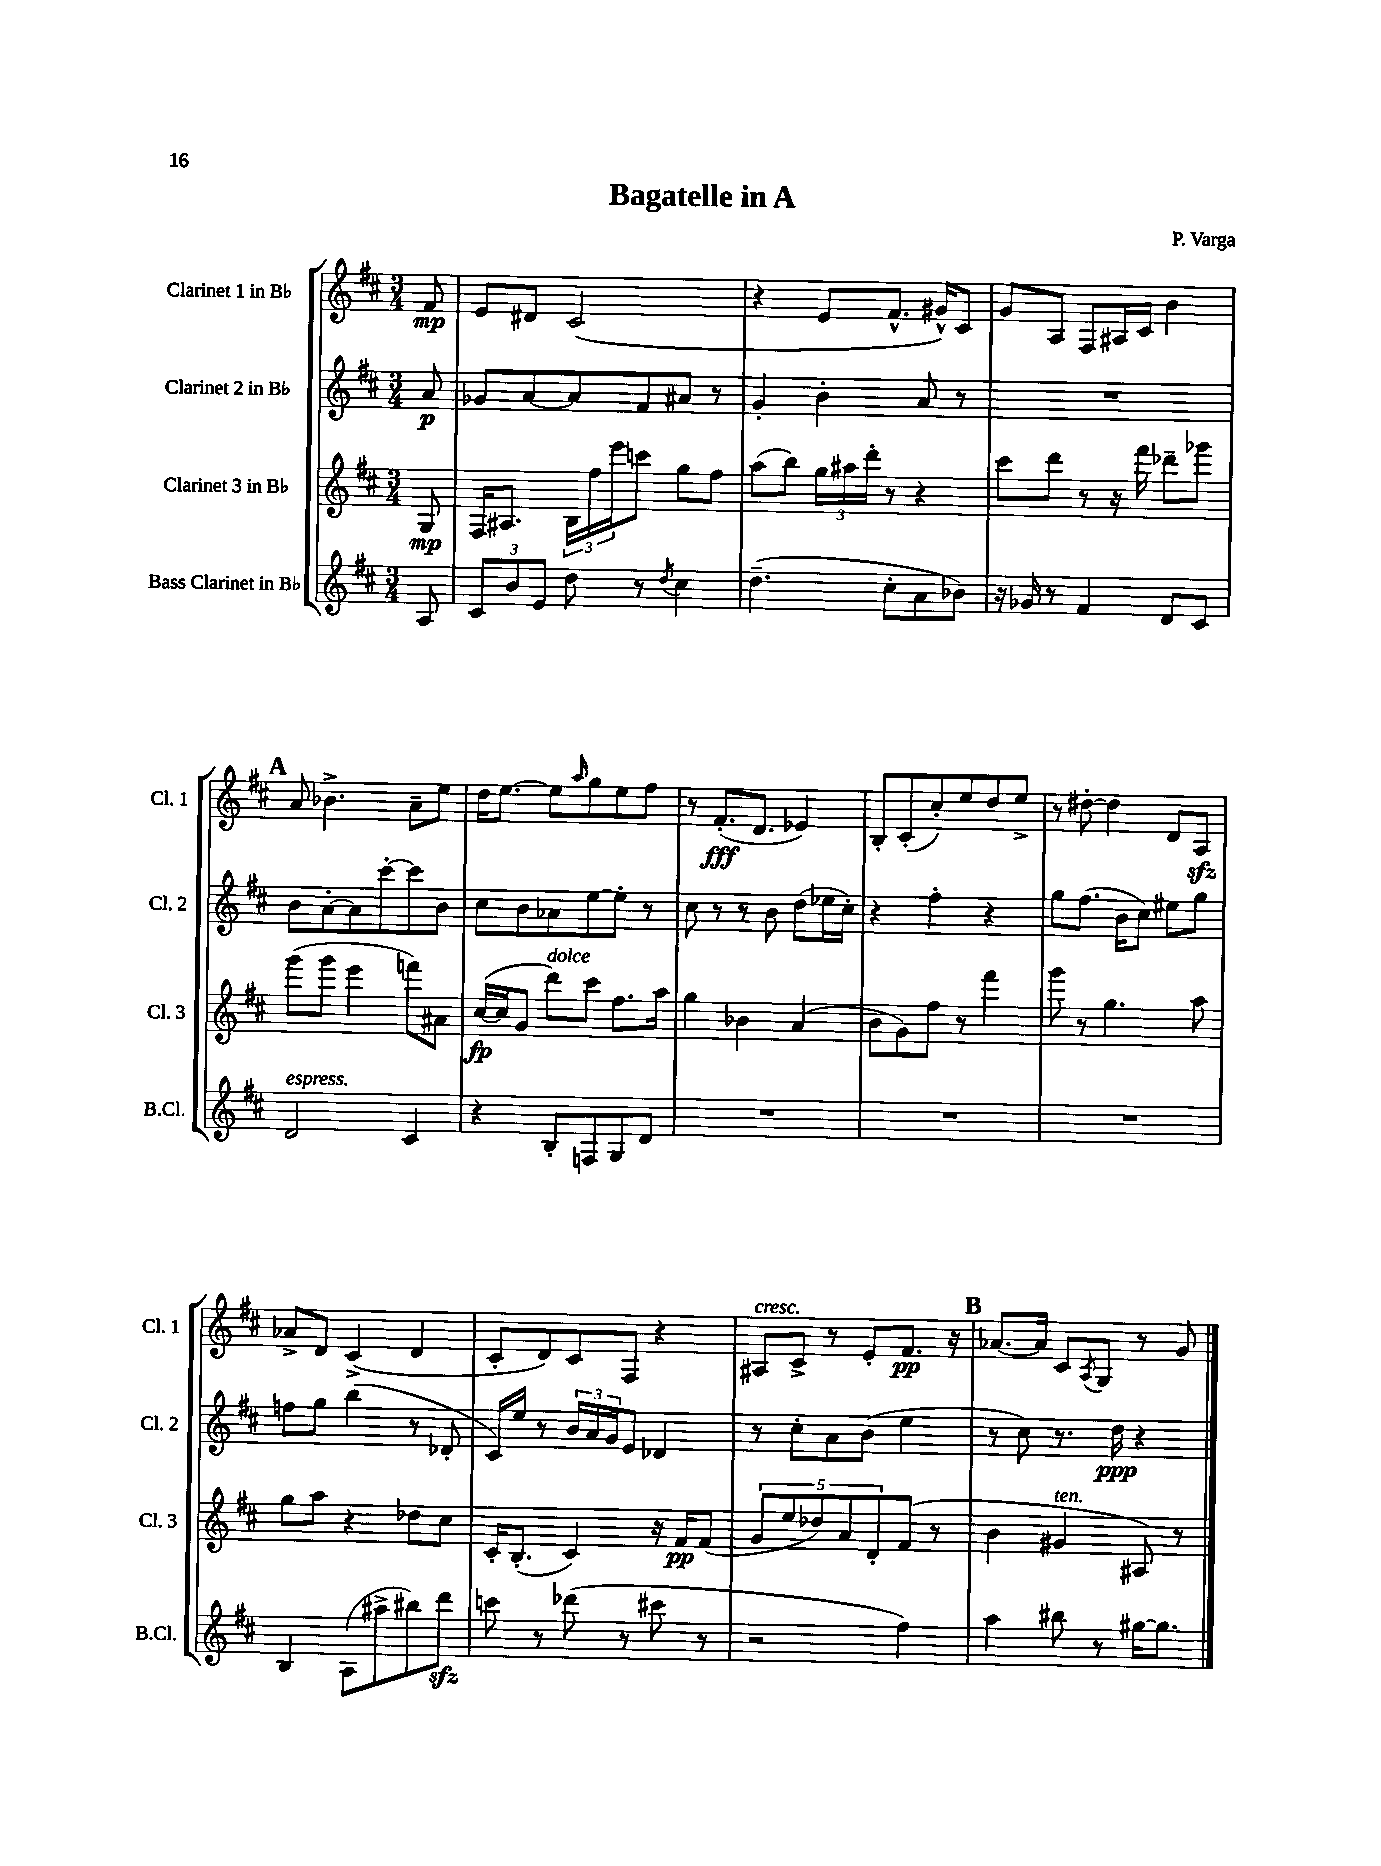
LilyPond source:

\header { title = "Bagatelle in A" composer = "P. Varga" }
<<
\new StaffGroup <<
\new Staff = "s0" \with { instrumentName = "Clarinet 1 in Bb" shortInstrumentName = "Cl. 1" } {
    \clef treble \key d \major \numericTimeSignature \time 3/4 \partial 8
    fis'8\mp |
    e'8 dis'8 cis'2( |
    r4 e'8 fis'8.-^ gis'16-^) cis'8 |
    g'8 a8 fis8 ais16 cis'16 b'4 |
    \mark \markup { \bold "A" } a'8 bes'4.-> a'8-- e''8 |
    d''16 e''8.~ e''8 \grace { a''16 } g''8 e''8 fis''8 |
    r8 fis'8.-.\fff( d'8. ees'4) |
    b8-. cis'8-.( cis''8-.) e''8 d''8 e''8-> |
    r8 dis''8~-. dis''4 d'8 a8\sfz |
    aes'8-> d'8 cis'4->( d'4 |
    cis'8-. d'8) cis'8 fis8 r4 |
    ais8^\markup { \italic "cresc." } cis'8-> r8 e'8-. fis'8.\pp r16 |
    \mark \markup { \bold "B" } aes'8.~ aes'16 cis'8 \acciaccatura { a8 } g8 r8 g'8 \bar "|." |
}
\new Staff = "s1" \with { instrumentName = "Clarinet 2 in Bb" shortInstrumentName = "Cl. 2" } {
    \clef treble \key d \major \numericTimeSignature \time 3/4 \partial 8
    a'8\p |
    ges'8 a'8~ a'8 fis'8 ais'8 r8 |
    g'4-. b'4-. a'8 r8 |
    R2. |
    \mark \markup { \bold "A" } b'8 a'8~-. a'8 cis'''8~-. cis'''8 b'8 |
    cis''8 b'8 aes'8 e''8~ e''8-. r8 |
    cis''8 r8 r8 b'8 d''8( ees''16 cis''16-.) |
    r4 fis''4-. r4 |
    g''8 fis''8.( b'16 cis''8) eis''8 g''8 |
    f''8 g''8 b''4( r8 des'8-. |
    cis'16) e''16 r8 \tuplet 3/2 { b'16 a'16 g'16 } e'8 des'4 |
    r8 cis''8-. a'8 b'8( e''4 |
    \mark \markup { \bold "B" } r8 cis''8) r8. d''16\ppp r4 \bar "|." |
}
\new Staff = "s2" \with { instrumentName = "Clarinet 3 in Bb" shortInstrumentName = "Cl. 3" } {
    \clef treble \key d \major \numericTimeSignature \time 3/4 \partial 8
    g8\mp |
    fis16 ais8. \tuplet 3/2 { b16 fis''16 e'''16 } c'''8 g''8 fis''8 |
    a''8( b''8) \tuplet 3/2 { g''16 ais''16 d'''16-. } r8 r4 |
    cis'''8 d'''8 r8 r16 fis'''16 des'''8-- ges'''8 |
    \mark \markup { \bold "A" } g'''8( g'''8 e'''4 f'''8) ais'8 |
    cis''16~\fp( cis''16 g'8 d'''8^\markup { \italic "dolce" }) cis'''8 fis''8. a''16 |
    g''4 bes'4 a'4( |
    b'8 g'8) fis''8 r8 fis'''4 |
    g'''8 r8 g''4. a''8 |
    g''8 a''8 r4 des''8 cis''8 |
    cis'16-. b8.-.( cis'4) r16 fis'16\pp fis'8( |
    \tuplet 5/4 { g'8 e''8 des''8) a'8 d'8-. } fis'8( r8 |
    \mark \markup { \bold "B" } b'4 gis'4^\markup { \italic "ten." } ais8) r8 \bar "|." |
}
\new Staff = "s3" \with { instrumentName = "Bass Clarinet in Bb" shortInstrumentName = "B.Cl." } {
    \clef treble \key d \major \numericTimeSignature \time 3/4 \partial 8
    a8 |
    \tuplet 3/2 { cis'8 b'8 e'8 } d''8 r8 \acciaccatura { d''8 } cis''4 |
    d''4.--( cis''8-. a'8 bes'8) |
    r16 ges'16 r8 fis'4 d'8 cis'8 |
    \mark \markup { \bold "A" } d'2^\markup { \italic "espress." } cis'4 |
    r4 b8-. f8 g8 d'8 |
    R2. |
    R2. |
    R2. |
    b4 a8( ais''8-> bis''8) d'''8\sfz |
    c'''8 r8 des'''8( r8 cis'''8 r8 |
    r2 fis''4) |
    \mark \markup { \bold "B" } a''4 bis''8 r8 gis''16~ gis''8. \bar "|." |
}
>>
>>
\layout { \context { \Score \remove "Bar_number_engraver" } }
